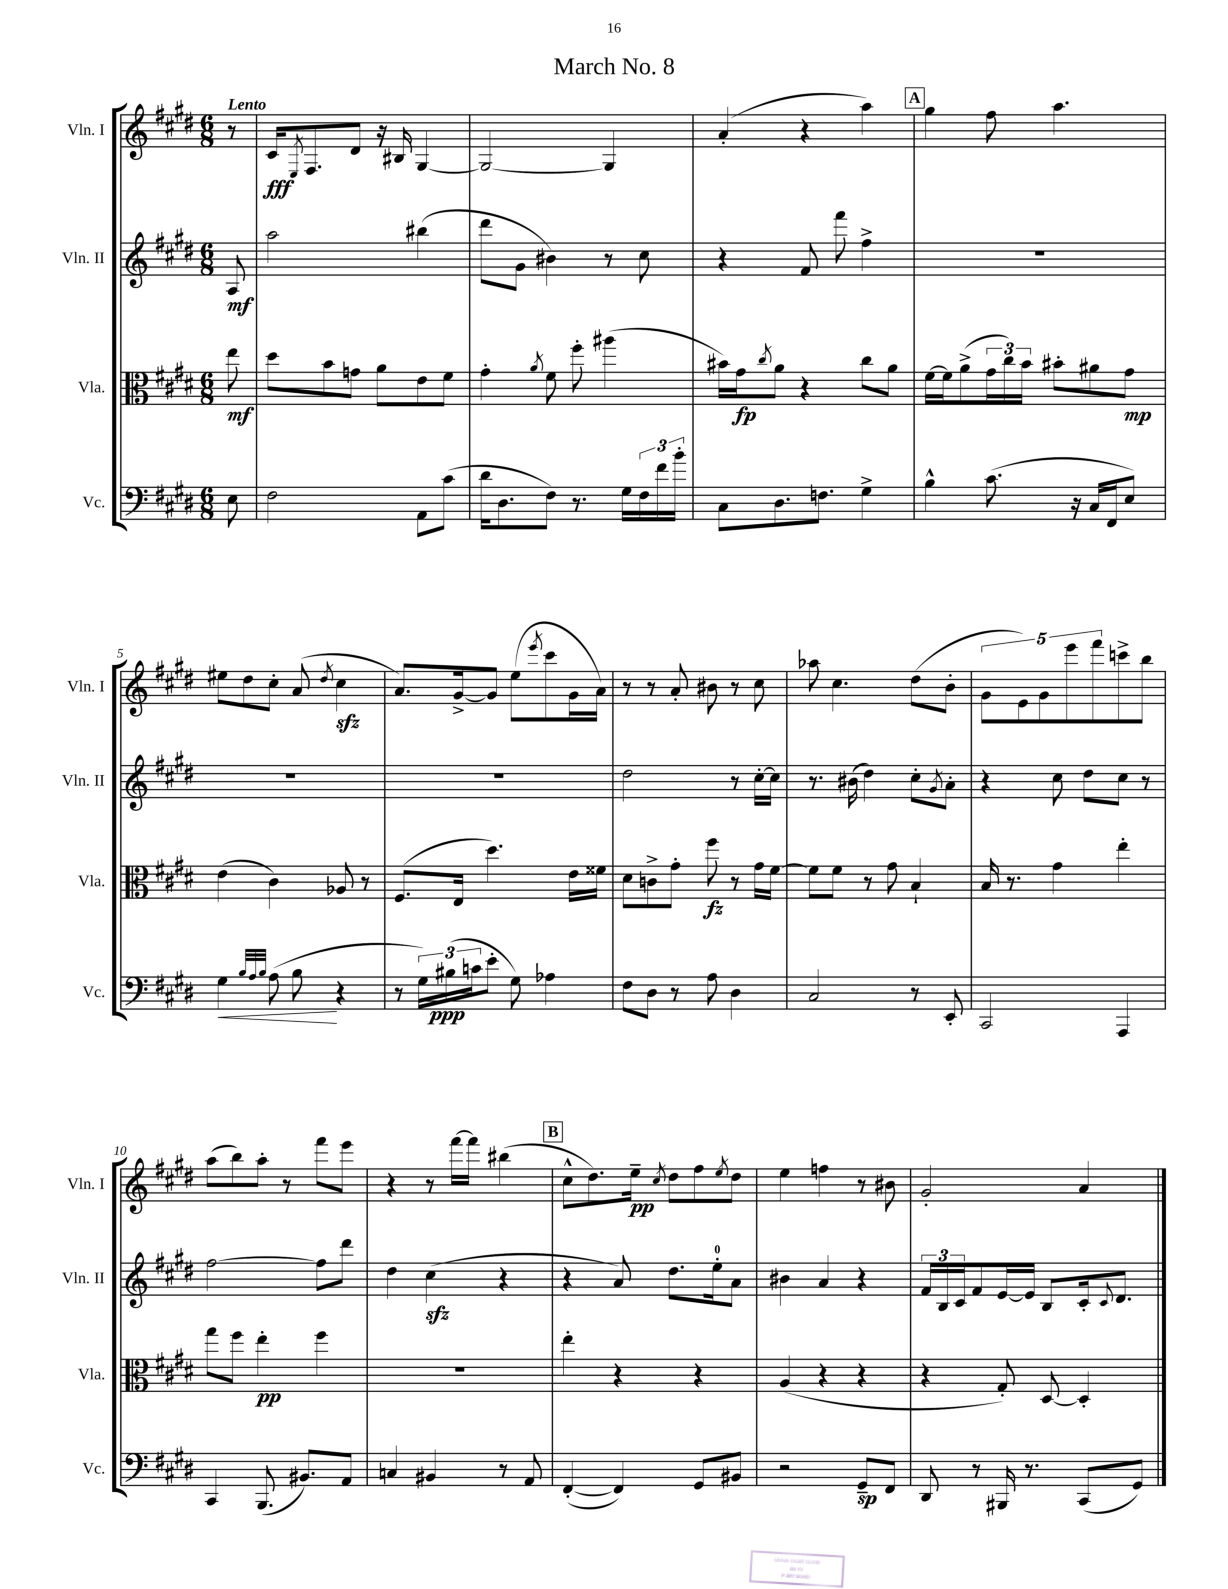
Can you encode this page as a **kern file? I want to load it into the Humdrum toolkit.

**kern	**kern	**kern	**kern
*staff4	*staff3	*staff2	*staff1
*clefF4	*clefC3	*clefG2	*clefG2
*k[f#c#g#d#]	*k[f#c#g#d#]	*k[f#c#g#d#]	*k[f#c#g#d#]
*M6/8	*M6/8	*M6/8	*M6/8
8E	8ee	8A	8r
=	=	=	=
2F#	8dd#	2aa	16c#
.	.	.	8qE
.	.	.	8.F#
.	8b	.	.
.	8g	.	8d#
.	8a	.	16r
.	.	.	16B#
8AA	8e	(4bb#	[4G#
(8c#	8f#	.	.
=	=	=	=
16d#	4g#'	8ddd#	2G#_
8.D#	.	.	.
.	.	8g#	.
.	8qa	.	.
8F#)	8f#	4b#)	.
8.r	8ff#'	.	.
.	(4aa#	8r	4G#]
16G#	.	.	.
24F#	.	8cc#	.
24f#	.	.	.
24b'	.	.	.
=	=	=	=
8C#	16b#)	4r	(4a'
.	16g#	.	.
.	8qcc#	.	.
8.D#	8a	.	.
.	4r	8f#	4r
8.F	.	.	.
.	.	8fff#	.
4G#^	8cc#	4ff#^	4aa)
.	8a	.	.
=	=	=	=
4B^^	[16f#	2.r	4gg#
.	16f#]	.	.
.	(8a^	.	.
(8.c#	24g#	.	8ff#
.	24cc#)	.	.
.	24b	.	.
.	8b#'	.	4.aa
16r	.	.	.
16C#	8a#	.	.
16FF#	.	.	.
8E)	8g#	.	.
=	=	=	=
4G#	(4e	2.r	8ee#
.	.	.	8dd#
32qqB	.	.	.
32qqA	.	.	.
32qqB	.	.	.
(8A	4c#)	.	8cc#'
8B	.	.	(8a
.	.	.	8qdd#
4r	8A-	.	4cc#
.	8r	.	.
=	=	=	=
8r	(8.F#	2.r	8.a)
24G#)	.	.	.
(24B#	.	.	.
.	16E	.	[16g#^
24c	.	.	.
8e'	4.dd#)	.	8g#]
8G#)	.	.	(8ee
.	.	.	8qeee
4A-	.	.	8ccc#
.	16e	.	16g#
.	16f##	.	16a)
=	=	=	=
8F#	8d#	2dd#	8r
8D#	8c^	.	8r
8r	8g#'	.	8a'
8A	8ff#	.	8b#
4D#	8r	8r	8r
.	16g#	[16cc#'	8cc#
.	[16f#	16cc#]	.
=	=	=	=
2C#	8f#]	8.r	8aa-
.	8f#	.	4.cc#
.	.	(16b#	.
.	8r	4dd#)	.
.	8g#	.	.
8r	4B`	8cc#'	(8dd#
.	.	8qg#	.
8EE'	.	8a'	8b'
=	=	=	=
2CC#	16B	4r	10g#
.	8.r	.	.
.	.	.	10e)
.	.	.	10g#
.	4g#	8cc#	.
.	.	.	10eee
.	.	8dd#	.
.	.	.	10fff#
4AAA	4ee'	8cc#	8ccc^
.	.	8r	8bb
=	=	=	=
4CC#	8gg#	[2ff#	(8aa
.	8ff#	.	8bb)
(8.BBB	4ee'	.	8aa'
.	.	.	8r
8.BB#)	.	.	.
.	4ff#	8ff#]	8fff#
8AA	.	8ddd#	8eee
=	=	=	=
4C	2.r	4dd#	4r
4BB#	.	(4cc#	8r
.	.	.	[16fff#
.	.	.	16fff#]
8r	.	4r	(4bb#
8AA	.	.	.
=	=	=	=
([4FF#'	4ee'	4r	8cc#^^
.	.	.	8.dd#)
4FF#])	4r	8a)	.
.	.	.	16ee~
.	.	.	8qcc#
.	.	8.dd#	8dd#
8GG#	4r	.	8ff#
.	.	16ee'	.
.	.	.	8qee
8BB#	.	8a	8dd#
=	=	=	=
2r	(4A	4b#	4ee
.	4r	4a	4ff
8GG#~	4r	4r	8r
8FF#	.	.	8b#
=	=	=	=
8DD#	4r	24f#	2g#'
.	.	24B	.
.	.	24c#	.
8r	.	8f#	.
16BBB#	8G#')	[16e	.
8.r	.	16e]	.
.	[8D#	8B	.
(8CC#	4D#']	16c#'	4a
.	.	8qqc#	.
.	.	8.d#	.
8GG#)	.	.	.
==	==	==	==
*-	*-	*-	*-
